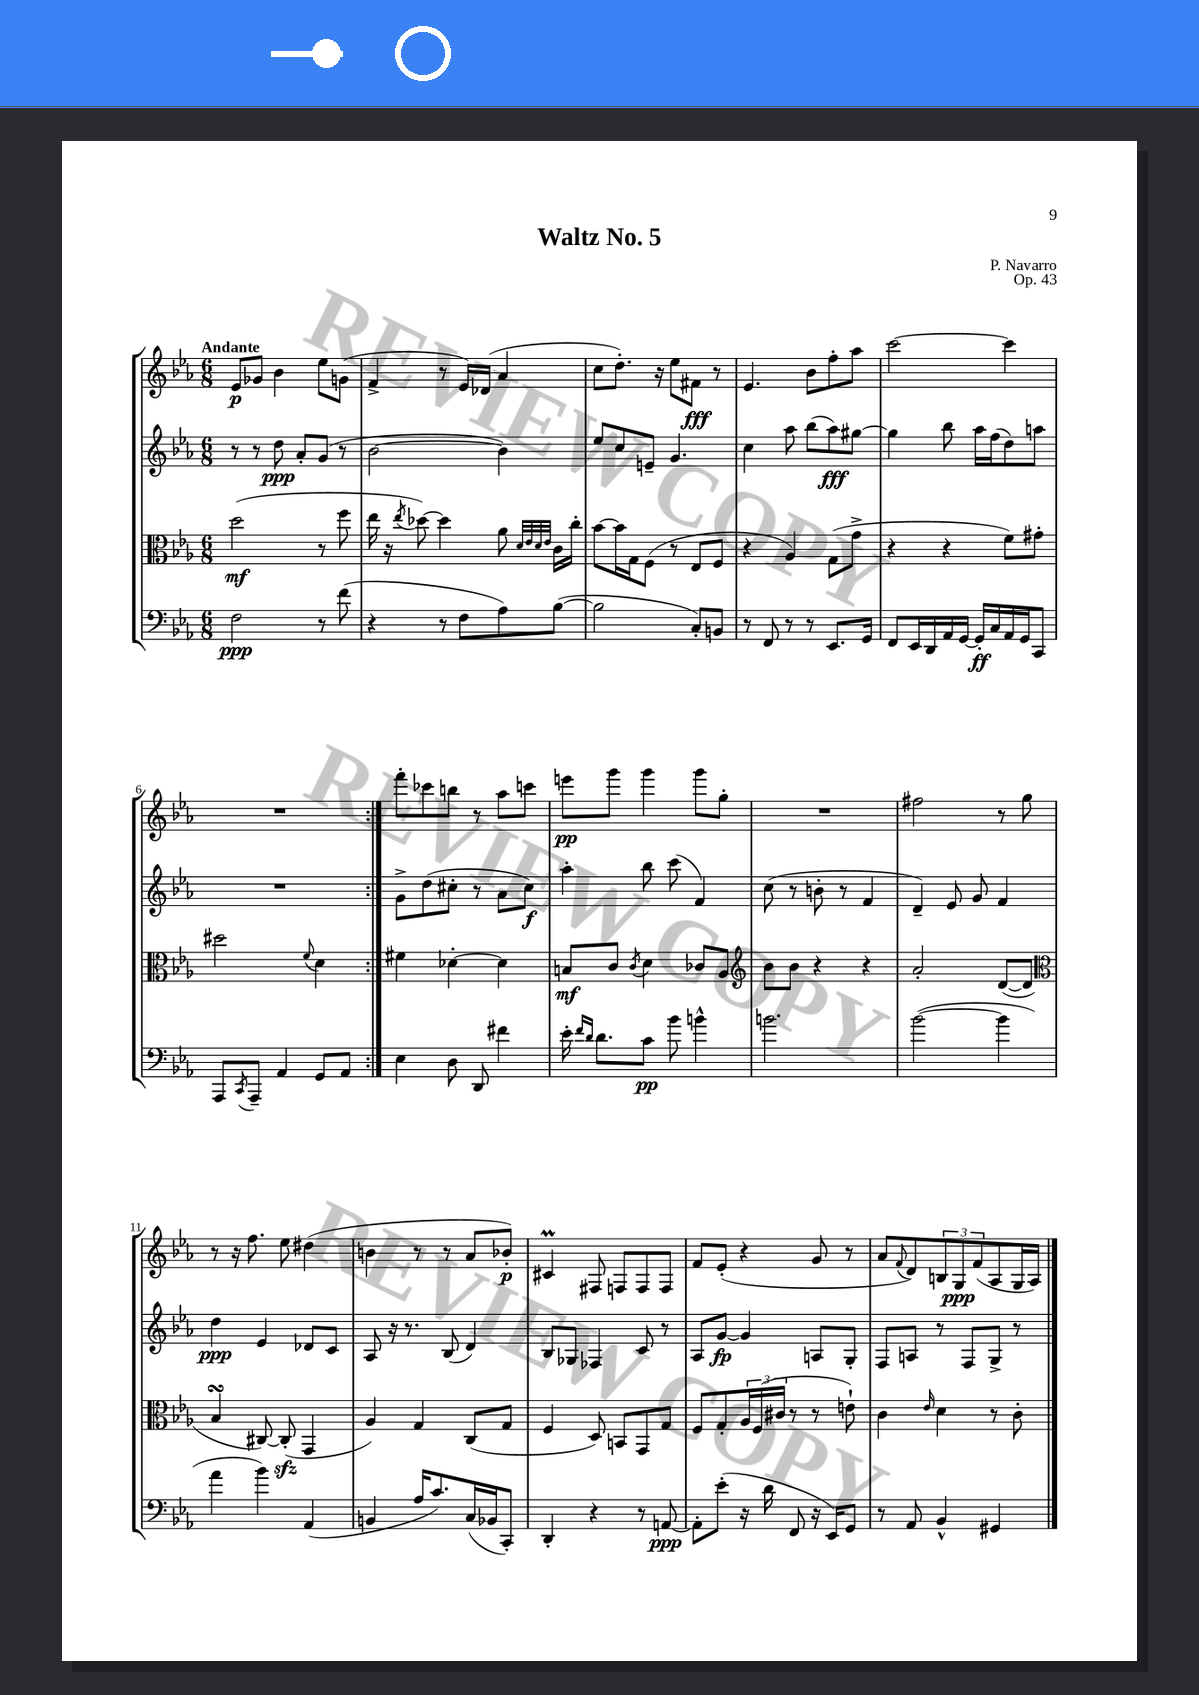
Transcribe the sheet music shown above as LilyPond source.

\header { title = "Waltz No. 5" composer = "P. Navarro" opus = "Op. 43" }
<<
\new StaffGroup <<
\new Staff = "s0" {
    \clef treble \key ees \major \numericTimeSignature \time 6/8 \tempo "Andante"
    \repeat volta 2 { ees'8\p ges'8 bes'4 ees''8 g'8( |
    f'4-> r8 ees'16) des'16( aes'4 |
    c''8 d''8.-.) r16 ees''8 fis'8\fff r8 |
    ees'4. bes'8 f''8-. aes''8 |
    c'''2~ c'''4 |
    R2. | }
    f'''8-. ces'''8 b''8 r8 aes''8 c'''8 |
    e'''8\pp g'''8 g'''4 g'''8 g''8-. |
    R2. |
    fis''2 r8 g''8 |
    r8 r16 f''8. ees''8 dis''4( |
    b'4 r8 r8 aes'8 bes'8-.\p) |
    cis'4\prall fis8 f8 f8 f8 |
    f'8 ees'8-.( r4 g'8 r8 |
    aes'8 \appoggiatura { f'8 } d'8) \tuplet 3/2 { b8 g8\ppp f'8( } aes8 g16 aes16) \bar "|." |
}
\new Staff = "s1" {
    \clef treble \key ees \major \numericTimeSignature \time 6/8
    \repeat volta 2 { r8 r8 d''8\ppp aes'8-. g'8( r8 |
    bes'2~ bes'4) |
    ees''8 c''8 e'8-- g'4. |
    c''4 aes''8 bes''8( aes''8\fff) gis''8~ |
    gis''4 bes''8 aes''16 f''16( d''8) a''8 |
    R2. | }
    g'8-> d''8( cis''8-. r8 aes'8 cis''8\f) |
    aes''4-. bes''8 c'''8( f'4) |
    c''8( r8 b'8-. r8 f'4 |
    d'4--) ees'8 g'8 f'4 |
    d''4\ppp ees'4 des'8 c'8 |
    aes8 r16 r8. bes8( d'4) |
    bes8 ges8 fes4 c'8 r8 |
    aes8 g'8~\fp g'4 a8 g8-. |
    f8 a8 r8 f8 g8-> r8 \bar "|." |
}
\new Staff = "s2" {
    \clef alto \key ees \major \numericTimeSignature \time 6/8
    \repeat volta 2 { d''2\mf( r8 f''8 |
    ees''16 r16 \acciaccatura { ees''8 } des''8~) des''4 aes'8 \grace { d'32 ees'32 d'32 ees'32 } c'16 c''16-. |
    bes'8~ bes'16 g16 f8( r8 ees8 f8 |
    r4 aes4) g8( g'8-> |
    r4 r4 f'8) gis'8-. |
    dis''2 \appoggiatura { f'8 } d'4 | }
    fis'4 des'4~-. des'4 |
    b8\mf c'8 \acciaccatura { c'8 } d'4 ces'8 aes8 |
    \clef treble bes'8 bes'8 r4 r4 |
    aes'2-. d'8~( d'8 |
    \clef alto bes4\turn cis8~) cis8-.\sfz( g,4 |
    aes4) g4 c8( g8 |
    f4 d8) b,8 g,8 g8 |
    f8 g8-. \tuplet 3/2 { aes16 f16( cis'16 } r8 r8 e'8-!) |
    c'4 \grace { ees'16 } d'4 r8 c'8-. \bar "|." |
}
\new Staff = "s3" {
    \clef bass \key ees \major \numericTimeSignature \time 6/8
    \repeat volta 2 { f2\ppp r8 f'8( |
    r4 r8 f8 aes8) bes8~( |
    bes2 c8-.) b,8 |
    r8 f,8 r8 r8 ees,8. g,16 |
    f,8 ees,16 d,16 aes,16 g,16~ g,16-.\ff c16 aes,16 g,16 c,8 |
    aes,,8 \acciaccatura { c,8 } aes,,8-- aes,4 g,8 aes,8 | }
    ees4 d8 d,8 fis'4 |
    ees'16-. \grace { f'16 d'16 } d'8. c'8\pp bes'8 b'4-^ |
    b'2. |
    bes'2~( bes'4 |
    aes'4 bes'4) aes,4( |
    b,4 aes16 c'8.) c16( bes,16 c,8-.) |
    d,4-. r4 r8 a,8~\ppp |
    a,8-. ees'8-.( r16 d'16 f,8 r16 ees,16) g,8 |
    r8 aes,8 bes,4-^ gis,4 \bar "|." |
}
>>
>>
